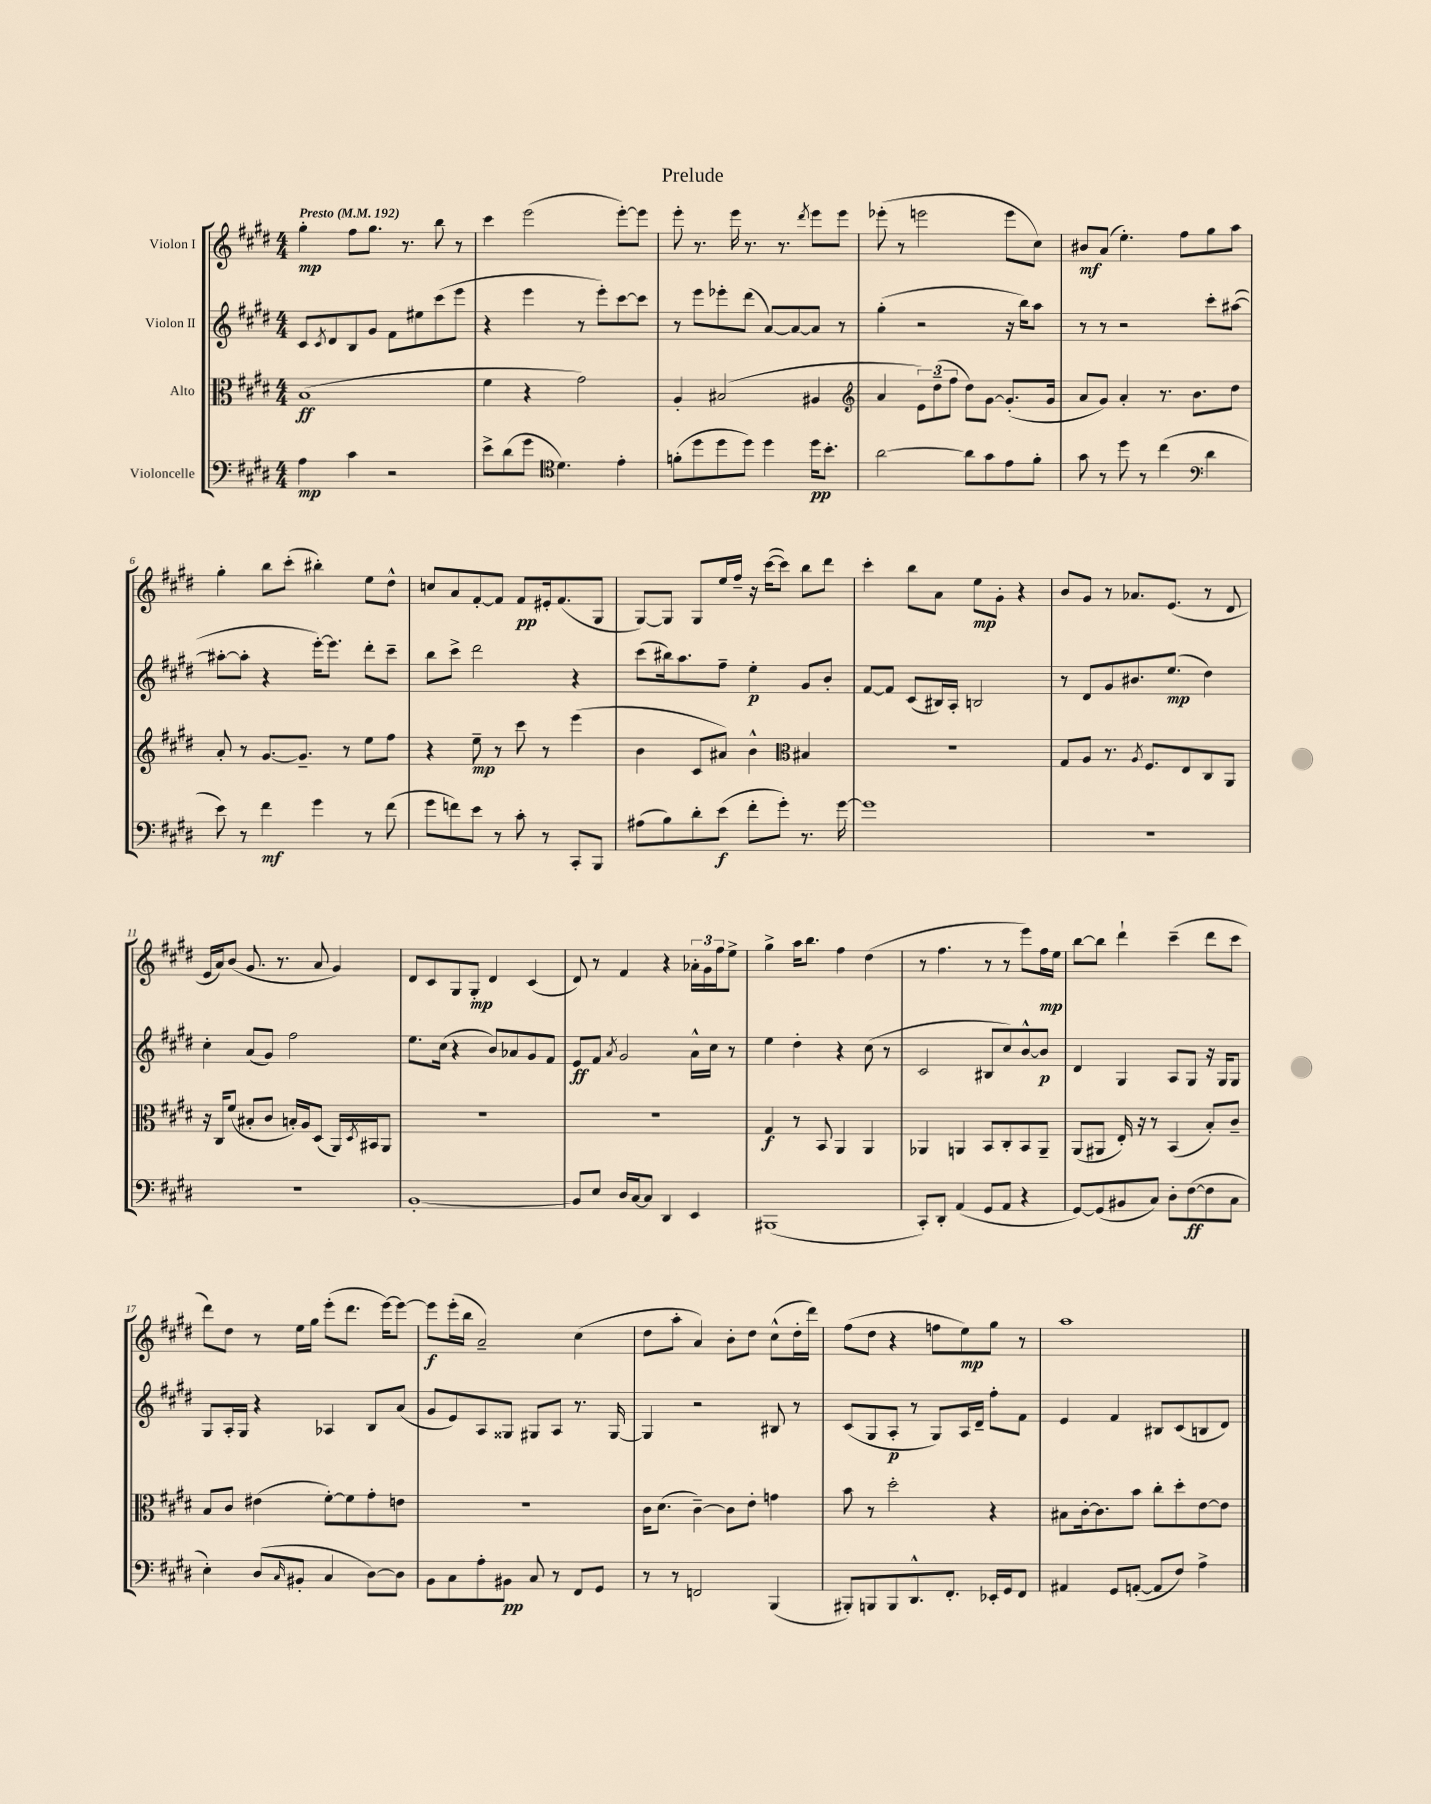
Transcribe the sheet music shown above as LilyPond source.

\header { title = "Prelude" }
<<
\new StaffGroup <<
\new Staff = "s0" \with { instrumentName = "Violon I" } {
    \clef treble \key e \major \numericTimeSignature \time 4/4 \tempo "Presto" 4 = 192
    gis''4-.\mp fis''8 gis''8. r8. b''8 r8 |
    cis'''4 e'''2( e'''8~-.) e'''8 |
    e'''8-. r8. e'''16 r8. r8. \acciaccatura { dis'''8 } e'''8 e'''8 |
    ees'''8-.( r8 e'''2 e'''8 cis''8) |
    bis'8\mf a'8( e''4.-.) fis''8 gis''8 a''8 |
    gis''4-. b''8 cis'''8-.( bis''4-.) e''8 dis''8-^ |
    c''8 a'8 fis'8~-. fis'8 fis'8\pp eis'16-. fis'8.( gis8 |
    gis8~) gis8 gis8 e''16 fis''16-- r16 cis'''16~( cis'''8) b''8 dis'''8 |
    cis'''4-. b''8 a'8 e''8\mp gis'8-. r4 |
    b'8 gis'8 r8 aes'8. e'8.( r8 dis'8 |
    e'16 a'16) b'8( gis'8. r8. a'8 gis'4) |
    dis'8 cis'8 gis8 gis8-.\mp dis'4 cis'4( |
    dis'8) r8 fis'4 r4 \tuplet 3/2 { aes'16-. gis'16 fis''16 } e''8-> |
    gis''4-> a''16 b''8. fis''4 dis''4( |
    r8 fis''4. r8 r8 e'''8) fis''16\mp e''16 |
    b''8~ b''8 dis'''4-! cis'''4--( dis'''8 cis'''8 |
    dis'''8) dis''8 r8 e''16 gis''16 e'''8-.( dis'''8. e'''16~) e'''8~ |
    e'''8\f e'''16-.( b''16 a'2--) cis''4( |
    dis''8 a''8-. a'4) b'8-. dis''8 cis''8-^( dis''16-. dis'''16) |
    fis''8( dis''8 r4 f''8 e''8\mp) gis''8 r8 |
    a''1 \bar "|." |
}
\new Staff = "s1" \with { instrumentName = "Violon II" } {
    \clef treble \key e \major \numericTimeSignature \time 4/4
    cis'8 \acciaccatura { cis'8 } dis'8 b8 gis'8 fis'8 eis''8 cis'''8( e'''8 |
    r4 e'''4 r8 e'''8-.) cis'''8~ cis'''8 |
    r8 e'''8 ees'''8-. dis'''8( a'8~) a'8~ a'8 r8 |
    gis''4-.( r2 r16 b''16) a''8 |
    r8 r8 r2 cis'''8-. ais''8~( |
    ais''8~-. ais''8-. r4 e'''16~-.) e'''8. dis'''8-. cis'''8-- |
    b''8 cis'''8-> dis'''2 r4 |
    cis'''8( bis''16) a''8. fis''8-- e''4-.\p gis'8 b'8-. |
    fis'8~ fis'8 cis'8( bis16) a16-. b2 |
    r8 dis'8 gis'8 bis'8. e''8.\mp( dis''4) |
    cis''4-. a'8( gis'8) fis''2 |
    e''8. cis''16( r4 b'8) aes'8 gis'8 fis'8 |
    e'8\ff fis'8 \acciaccatura { a'8 } gis'2 a'16-^ cis''16 r8 |
    e''4 dis''4-. r4 cis''8( r8 |
    cis'2 bis8 cis''8) b'8~-^ b'8\p |
    dis'4 gis4 a8 gis8 r16 gis16 gis8 |
    gis8 a16-. gis16 r4 aes4 b8 a'8( |
    gis'8 e'8) a8 gisis8 gis8 a8 r8. gis16~ |
    gis4 r2 bis8 r8 |
    cis'8( gis8 a8-.\p r8 gis8) a16 dis'16-- fis''8-. fis'8 |
    e'4 fis'4 bis8 cis'8( b8 dis'8) \bar "|." |
}
\new Staff = "s2" \with { instrumentName = "Alto" } {
    \clef alto \key e \major \numericTimeSignature \time 4/4
    b1\ff( |
    fis'4 r4 gis'2) |
    a4-. bis2( ais4 |
    \clef treble a'4 \tuplet 3/2 { e'8) dis''8--( fis''8 } dis''8) gis'8~ gis'8.-.( gis'16 |
    a'8 gis'8) a'4-. r8. b'8. dis''8 |
    a'8-. r8 gis'8.~ gis'8.-- r8 e''8 fis''8 |
    r4 e''8--\mp r8 cis'''8 r8 e'''4( |
    b'4 cis'8 ais'8) b'4-^ \clef alto bis4 |
    r1 |
    gis8 a8 r8. \acciaccatura { a8 } fis8. e8 cis8 a,8 |
    r16 cis16 fis'8( bis8-. cis'8 b16-.) a16 dis8( a,16) \acciaccatura { dis8 } bis,16 a,8 |
    R1 |
    R1 |
    gis4\f r8 b,8 a,4 a,4 |
    aes,4 a,4 b,8 cis8-. b,8 a,8-- |
    a,8( ais,8 e16-.) r16 r8 b,4( b8-.) cis'8-- |
    b8 cis'8 eis'4( fis'8~-.) fis'8 gis'8-. e'8 |
    R1 |
    cis'16 dis'8.( cis'4~--) cis'8 e'8-. g'4 |
    b'8 r8 dis''2-. r4 |
    bis8 cis'16~-. cis'8. b'8 cis''8-. dis''8-. e'8~ e'8 \bar "|." |
}
\new Staff = "s3" \with { instrumentName = "Violoncelle" } {
    \clef bass \key e \major \numericTimeSignature \time 4/4
    a4\mp cis'4 r2 |
    e'8-> dis'8( gis'8 \clef tenor dis'4.) e'4-. |
    f'8-.( dis''8 dis''8 dis''8) dis''4 dis''16\pp b'8.-. |
    a'2~ a'8 gis'8 e'8 fis'8-. |
    gis'8 r8 dis''8 r8 cis''4( \clef bass dis'4 |
    e'8) r8 fis'4\mf gis'4 r8 fis'8( |
    gis'8 f'8) e'8 r8 cis'8-. r8 cis,8-. b,,8 |
    ais8( b8) dis'8-. e'8\f( fis'8-. gis'8-.) r8. gis'16~ |
    gis'1 |
    R1 |
    R1 |
    b,1~-. |
    b,8 e8 dis16 cis16~ cis8 dis,4 e,4 |
    bis,,1( |
    cis,8-.) dis,8-. a,4( gis,8 a,8 r4 |
    gis,8~) gis,8( bis,8 cis8) dis8-. fis8~\ff( fis8 cis8 |
    e4-.) dis8( \grace { cis16 } bis,8-. cis4 dis8~) dis8 |
    b,8 cis8 a8-. bis,8\pp cis8 r8 fis,8 gis,8 |
    r8 r8 f,2 b,,4( |
    bis,,8-.) b,,8 b,,8 dis,8.-^ fis,8.-. ees,16-. gis,16 fis,8 |
    ais,4 gis,8 a,8~-.( a,8 fis8) a4-> \bar "|." |
}
>>
>>
